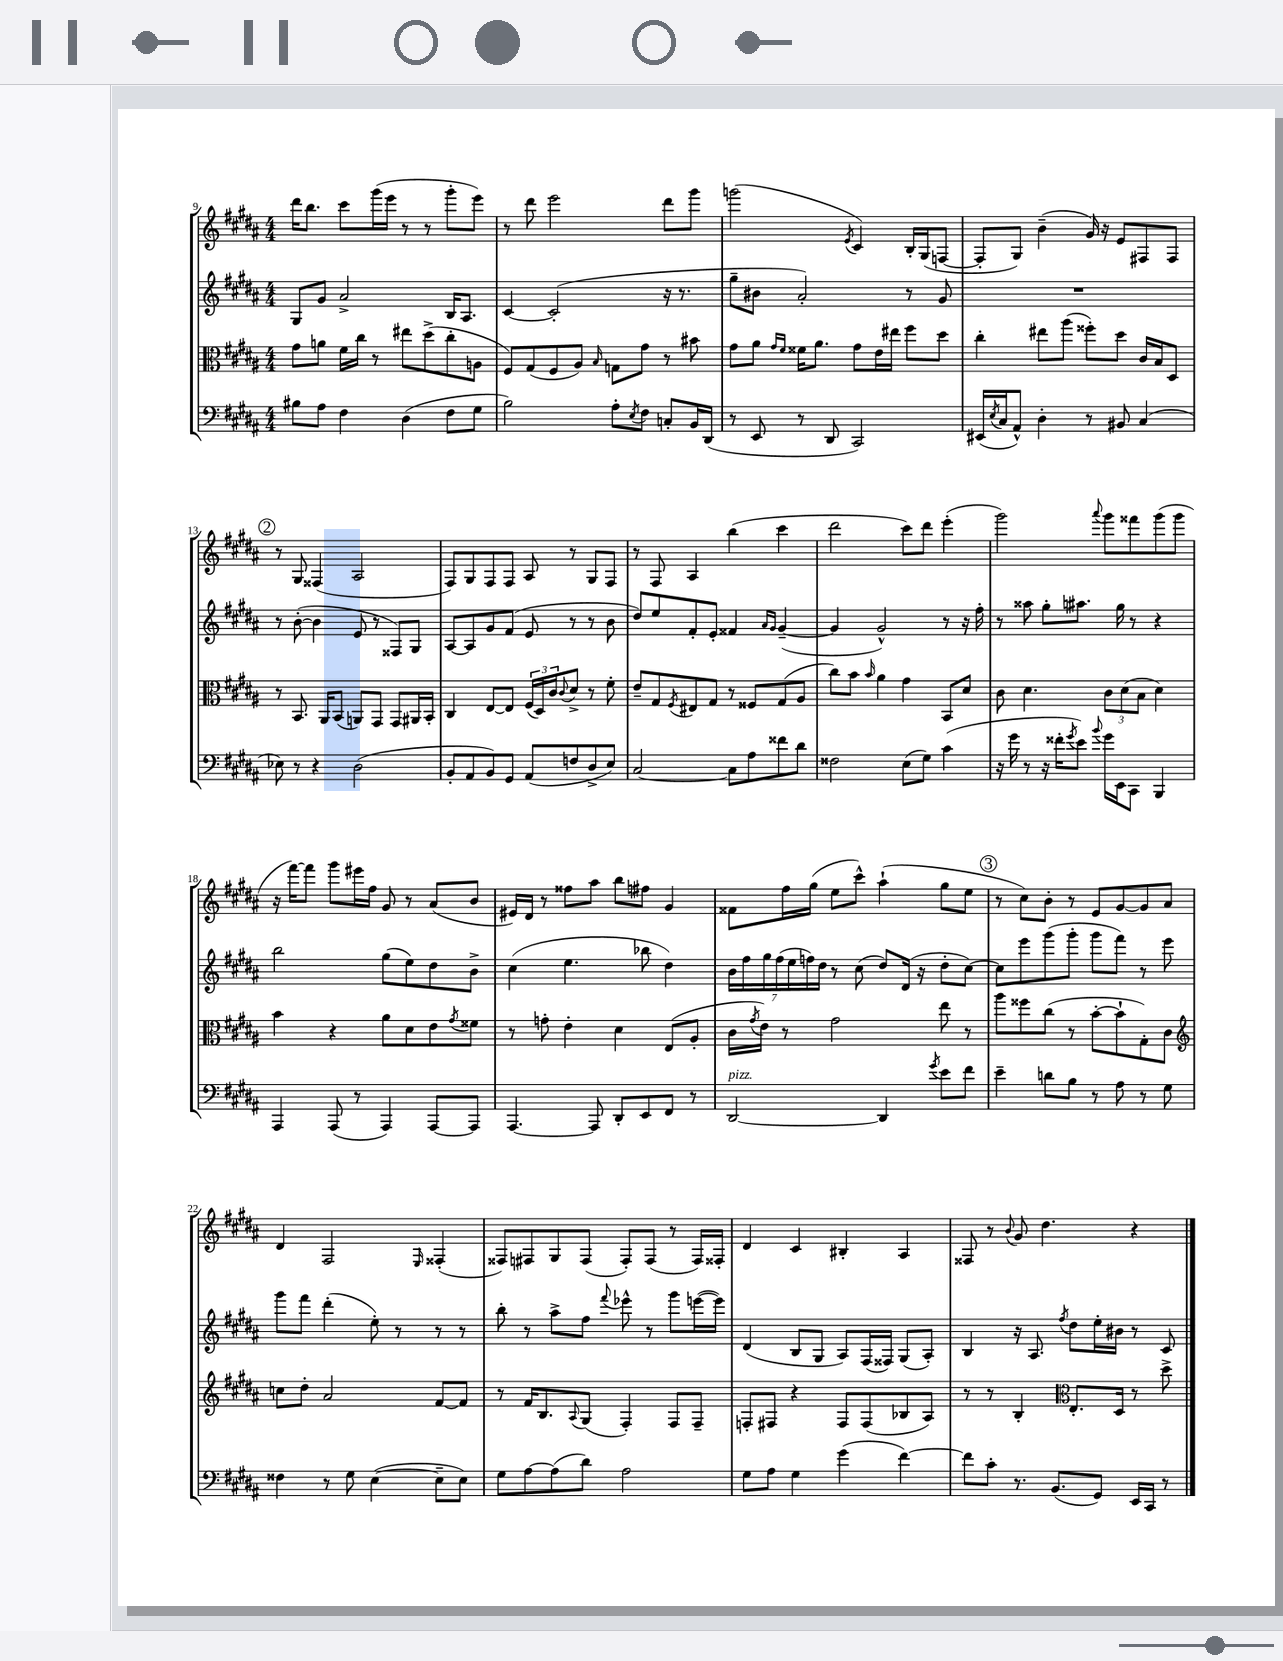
<<
\new StaffGroup <<
\new Staff = "s0" {
    \clef treble \key b \major \numericTimeSignature \time 4/4
    dis'''16 b''8. cis'''8 gis'''16( e'''16 r8 r8 gis'''8-. e'''8) |
    r8 dis'''8 e'''2 dis'''8 gis'''8 |
    g'''2( \acciaccatura { e'8 } cis'4) b16-. gis16( f8~ |
    f8-. gis8) b'4--( gis'16) r16 e'8 fis8 fis8 |
    \mark \markup { \circle "2" } r8 gis8 fisis4( ais2 |
    fis8) gis8 fis8 fis8 ais8 r8 gis8 fis8 |
    r8 fis8 ais4 b''4( cis'''4 |
    dis'''2 cis'''8) dis'''8 e'''4-.( |
    gis'''2) \appoggiatura { ais'''8 } gis'''8 fisis'''8 gis'''8( gis'''8 |
    r16 fis'''16~) fis'''8 gis'''8 eis'''16 fis''16 gis'8 r8 ais'8( b'8 |
    eis'16) dis'16 r8 fisis''8 ais''8 b''8 fis''8 gis'4 |
    fisis'8 fis''16 gis''16( e''8 cis'''8-^) ais''4-!( gis''8 e''8 |
    \mark \markup { \circle "3" } r8 cis''8) b'8-. r8 e'8 gis'8~ gis'8 ais'8 |
    dis'4 fis2 \grace { e16 } fisis4-.( |
    fisis8) fis8 gis8 fis8( fis8-.) fis8( r8 fis16) fisis16-. |
    dis'4 cis'4 bis4-. ais4 |
    fisis8 r8 \appoggiatura { b'8 } gis'8 dis''4. r4 \bar "|." |
}
\new Staff = "s1" {
    \clef treble \key b \major \numericTimeSignature \time 4/4
    gis8 gis'8 ais'2-> b16 ais8. |
    cis'4~ cis'2-.( r16 r8. |
    gis''8-- bis'8 ais'2-.) r8 gis'8 |
    R1 |
    \mark \markup { \circle "2" } r8 b'8~-.( b'4 e'8 r8 fisis8) gis8 |
    ais8~ ais8 gis'8 fis'8( e'8 r8 r8 b'8 |
    dis''8) e''8 fis'8-. e'8-. fisis'4 \grace { ais'16 gis'16 } gis'4~--( |
    gis'4 gis'2-^) r8 r16 fis''16-. |
    r8 aisis''8 gis''8-. ais''8. gis''16 r8 r4 |
    b''2 gis''8( e''8) dis''8 b'8-> |
    cis''4( e''4. bes''8 dis''4) |
    \tuplet 7/4 { b'16 fis''16 gis''16 fis''16( e''16 f''16) dis''16 } r8 cis''8( dis''8) dis'16( r16 dis''8-. cis''8~) |
    \mark \markup { \circle "3" } cis''8 e'''8 gis'''8( gis'''8-. gis'''8 fis'''8) r8 e'''8 |
    gis'''8 fis'''8 dis'''4-.( e''8-.) r8 r8 r8 |
    b''8-. r8 ais''8-> fis''8 \appoggiatura { fis'''8 } ees'''8-^ r8 gis'''8 e'''16~( e'''16) |
    dis'4( b8 gis8 ais8) fis16( fisis16) gis8( ais8-.) |
    b4 r16 ais8. \acciaccatura { fis''8 } dis''8 e''16-. bis'16 r8 cis'8 \bar "|." |
}
\new Staff = "s2" {
    \clef alto \key b \major \numericTimeSignature \time 4/4
    gis'8 a'8 fis'16 cis''16 r8 eis''8 dis''8->( cis''8-. a8 |
    fis8) gis8( fis8 ais8) \grace { b16 } g8 gis'8 r8 bis'8 |
    gis'8 ais'8 \grace { gis'16 fis'16 } fisis'16 ais'8. gis'8 e'16 eis''16 fis''8 dis''8 |
    cis''4-. eis''8 ais''8( fisis''8-.) dis''8 cis'16 b16 dis8 |
    \mark \markup { \circle "2" } r8 b,8. ais,16 b,8( a,8) gis,8 gis,8 ais,16 b,16-. |
    cis4 e8~ e8 \tuplet 3/2 { fis16( dis16) cis'16 } \appoggiatura { cis'8 } dis'8-> r8 fis'8-. |
    e'8-- gis8 \acciaccatura { fis8 } eis8 gis8 r8 fisis8 gis8( ais8 |
    cis''8) b'8 \grace { b'16 } ais'4 gis'4 b,8 dis'8 |
    cis'8 dis'4. \tuplet 3/2 { cis'8 dis'8( b8 } dis'4) |
    b'4 r4 ais'8 dis'8 e'8 \acciaccatura { gis'8 } fisis'8 |
    r8 g'8-. e'4-. dis'4 e8( ais8-. |
    cis'16 \acciaccatura { gis'8 } e'16) r8 gis'2 e''8 r8 |
    \mark \markup { \circle "3" } ais''8 fisis''8 cis''8( r8 b'8~-. b'8-! gis8-.) cis'8 |
    \clef treble c''8 dis''8-. ais'2 fis'8~ fis'8 |
    r8 fis'16 b8. \appoggiatura { ais8 } gis8( fis4-.) fis8 fis8-- |
    f8-. fis8 r4 fis8 fis8( bes8 ais8) |
    r8 r8 b4-. \clef alto e8.-. dis16 r8 dis''8-> \bar "|." |
}
\new Staff = "s3" {
    \clef bass \key b \major \numericTimeSignature \time 4/4
    bis8 ais8 fis4 dis4( fis8 gis8 |
    b2) ais8-. \acciaccatura { e8 } fis8 c8-. b,16 dis,16( |
    r8 e,8 r8 dis,8 cis,2) |
    eis,16( \acciaccatura { e8 } cis16 ais,8-^) dis4-. r8 bis,8 cis4( |
    \mark \markup { \circle "2" } ees8) r8 r4 dis2( |
    b,8-. ais,8 b,8) gis,8 ais,8( f8 dis8-> e8) |
    cis2~ cis8 ais8 fisis'8 dis'8 |
    fisis2 e8( gis8) cis'4( |
    r16 gis'16 r8 r16 fisis'16-. \acciaccatura { gis'8 } e'8) \appoggiatura { b'8 } gis'16 e,16 cis,8 b,,4 |
    ais,,4 ais,,8( r8 ais,,4) ais,,8~ ais,,8 |
    ais,,4.~ ais,,8 dis,8-. e,8 fis,8 r8 |
    dis,2~^\markup { \italic "pizz." } dis,4 \acciaccatura { gis'8 } e'8 fis'8 |
    \mark \markup { \circle "3" } e'4-- d'8 b8 r8 ais8 r8 gis8 |
    fisis4 r8 gis8 e4~( e8-- e8) |
    gis8 ais8~ ais8( dis'8) ais2 |
    gis8 ais8 gis4 gis'4( fis'4~) |
    fis'8 cis'8-. r8. b,8.( gis,8) e,16 cis,16 r8 \bar "|." |
}
>>
>>
\layout { \context { \Score currentBarNumber = #9 } }
